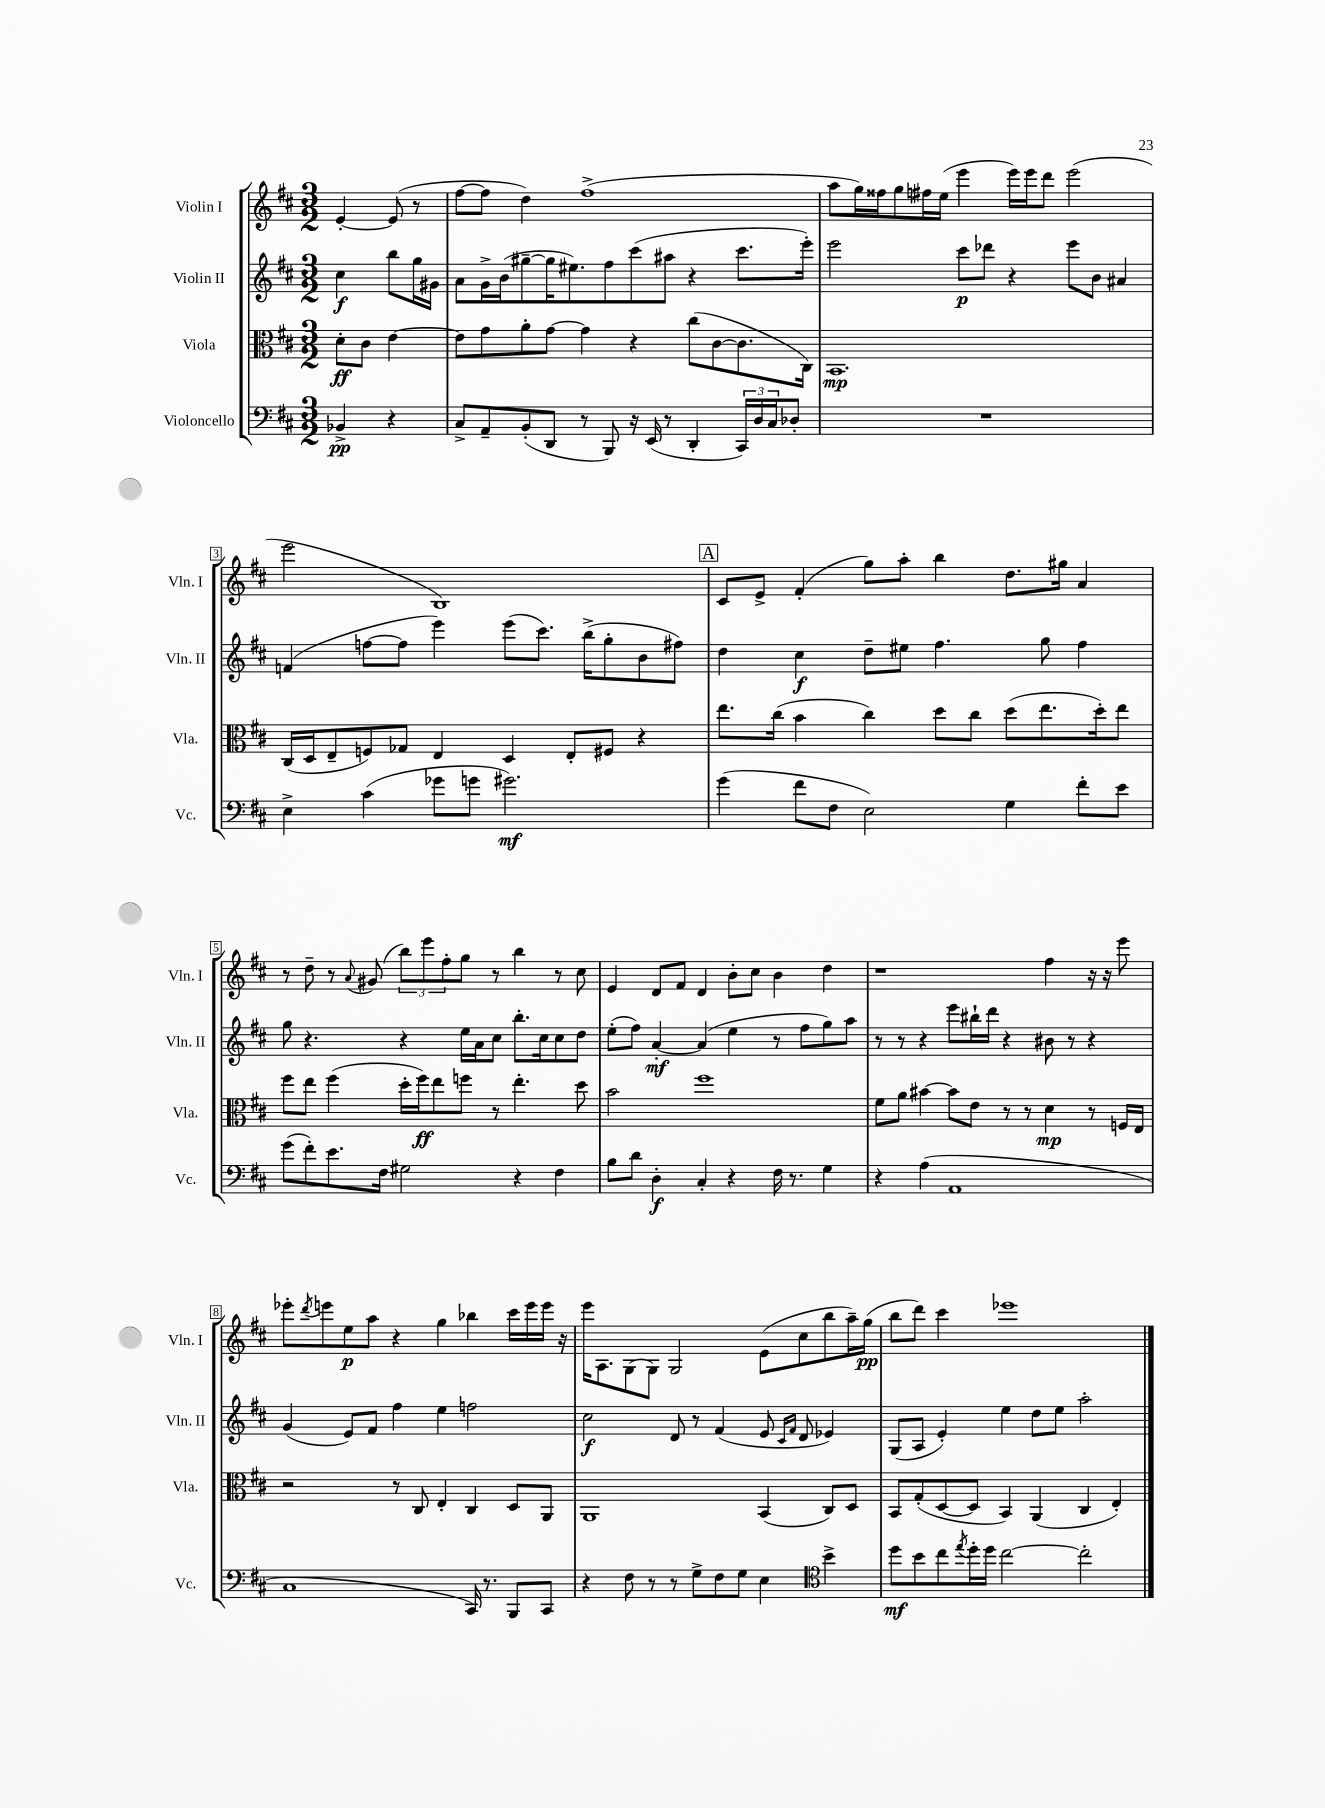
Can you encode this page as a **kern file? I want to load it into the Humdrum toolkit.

**kern	**kern	**kern	**kern
*staff4	*staff3	*staff2	*staff1
*clefF4	*clefC3	*clefG2	*clefG2
*k[f#c#]	*k[f#c#]	*k[f#c#]	*k[f#c#]
*M3/2	*M3/2	*M3/2	*M3/2
4BB-^	8d'	4cc#	[4e'
.	8c#	.	.
4r	[4e	8bb	(8e]
.	.	16gg	8r
.	.	16g#	.
=	=	=	=
8C#^	8e]	8a	[8ff#
8AA~	8g	16g^	8ff#]
.	.	(16b	.
(8BB'	8a'	[8gg#~	4dd)
8DD	[8g	16gg#]	.
.	.	8.ee#)	.
8r	4g]	.	(1ff#^
8BBB)	.	8ff#	.
16r	4r	(8ccc#	.
(16EE	.	.	.
8r	.	8aa#	.
4DD'	(8cc#	4r	.
.	[8c#	.	.
24CC#)	8.c#]	8.ccc#	.
24D	.	.	.
24C#	.	.	.
8D-'	.	.	.
.	16C#)	16eee')	.
=	=	=	=
1.r	1.BB	2eee	8aa
.	.	.	16gg)
.	.	.	16ff##
.	.	.	8gg
.	.	.	16ff#
.	.	.	(16ee
.	.	8ccc#	4eee
.	.	8ddd-	.
.	.	4r	16eee)
.	.	.	16eee
.	.	.	8ddd
.	.	8eee	(2eee
.	.	8b	.
.	.	4a#	.
=	=	=	=
4E^	(16C#	(4f	2eee
.	16D	.	.
.	8E~	.	.
(4c#	8F)	[8ff	.
.	8G-	8ff]	.
8g-	4E	4eee)	1B)
8g	.	.	.
2.g#)	4D	(8eee	.
.	.	8.ccc#)	.
.	8E'	.	.
.	.	(16bb^	.
.	8F#	8gg'	.
.	4r	8b	.
.	.	8ff#)	.
=	=	=	=
(4g	8.ee	4dd	8c#
.	.	.	8e^
.	(16cc#	.	.
8f#	4b	4cc#	(4f#'
8F#	.	.	.
2E)	4cc#)	8dd~	8gg)
.	.	8ee#	8aa'
.	8dd	4.ff#	4bb
.	8cc#	.	.
4G	(8dd	.	8.dd
.	8.ee	8gg	.
.	.	.	16gg#
8f#'	.	4ff#	4a
.	16dd')	.	.
8e	8ee	.	.
=	=	=	=
(8g	8ff#	8gg	8r
8f#')	8ee	4.r	8dd~
8.e	(4ff#	.	8r
.	.	.	8qqa
.	.	.	(8g#
16F#	.	.	.
2G#	16dd'	4r	12bb)
.	16ff#)	.	.
.	.	.	12eee
.	8ee	.	.
.	.	.	12ff#'
.	8ff	16ee	8gg
.	.	16a	.
.	8r	8cc#	8r
4r	4.ee'	8.bb'	4bb
.	.	16cc#	.
4F#	.	8cc#	8r
.	8dd	8dd	8cc#
=	=	=	=
8B	2b	(8ee'	4e
8d	.	8ff#)	.
4D'	.	[4a'	8d
.	.	.	8f#
4C#'	1ff#	(4a]	4d
4r	.	4ee	8b'
.	.	.	8cc#
16F#	.	8r	4b
8.r	.	.	.
.	.	8ff#	.
4G	.	8gg)	4dd
.	.	8aa	.
=	=	=	=
4r	8f#	8r	1r
.	8a	8r	.
(4A	[4b#	4r	.
1AA	8b#]	8eee	.
.	8e	16bb#`	.
.	.	16ddd	.
.	8r	4r	.
.	8r	.	.
.	4d	8b#	4ff#
.	.	8r	.
.	8r	4r	16r
.	.	.	16r
.	16F	.	8eee
.	16E	.	.
=	=	=	=
1C#	2r	(4g	8eee-'
.	.	.	8qddd
.	.	.	8eee
.	.	8e)	8ee
.	.	8f#	8aa
.	8r	4ff#	4r
.	8C#	.	.
.	4E'	4ee	4gg
16CC#)	4C#	2ff	4bb-
8.r	.	.	.
8BBB	8D	.	16ccc#
.	.	.	16eee
8CC#	8AA	.	16eee
.	.	.	16r
=	=	=	=
4r	1AA	2cc#	16eee
.	.	.	8.A
8F#	.	.	(8G
8r	.	.	8G)
8r	.	8d	2G
8G^	.	8r	.
8F#	.	(4f#	.
8G	.	.	.
4E	(4BB	8e	(8e
.	.	16qqc#	.
.	.	16qqf#	.
.	.	8d	8cc#
*clefC4	*	*	*
4b^	8C#)	4e-)	8bb
.	8D	.	16aa~)
.	.	.	(16gg
=	=	=	=
8dd	8BB	(8G	8bb
8b	(8G'	8A	8ddd)
8cc#	[8D	4e')	4ccc#
8qee	.	.	.
16dd'	8D]	.	.
16dd	.	.	.
[2cc#	4BB)	4ee	1eee-
.	(4AA	8dd	.
.	.	8ee	.
2cc#']	4C#	2aa'	.
.	4E')	.	.
==	==	==	==
*-	*-	*-	*-
